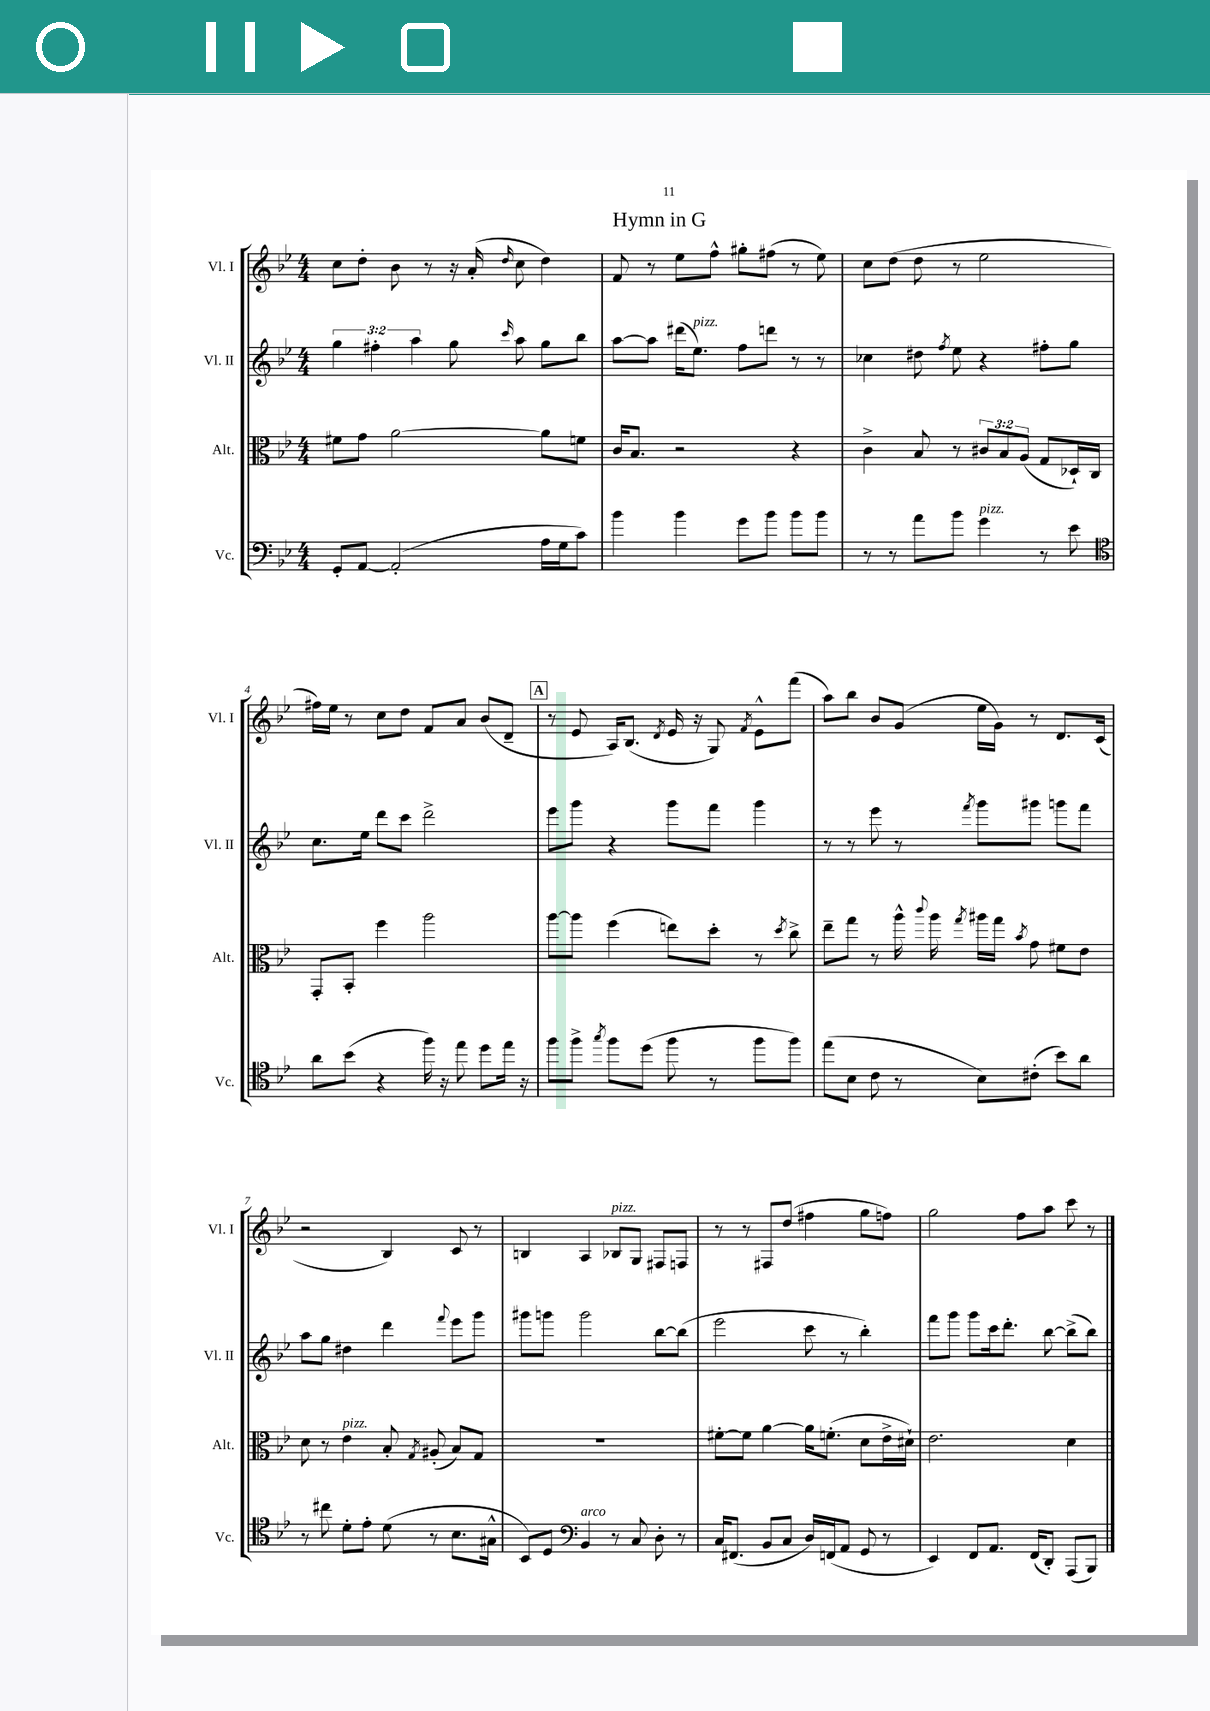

**kern	**kern	**kern	**kern
*staff4	*staff3	*staff2	*staff1
*clefF4	*clefC3	*clefG2	*clefG2
*k[b-e-]	*k[b-e-]	*k[b-e-]	*k[b-e-]
*M4/4	*M4/4	*M4/4	*M4/4
8GG'/L	8f#\L	6gg\	8cc\L
[8AA/J	8g\J	.	8dd'\J
.	.	6ff#'\	.
(2AA'/]	[2a\	.	8b-\
.	.	6aa\	.
.	.	.	8r
.	.	8gg\	16r
.	.	.	(16a'/
.	.	16qqccc/	16qqdd/
.	.	8aa\	8cc\
16A\LL	8a\]L	8gg\L	4dd\)
16G\J	.	.	.
8c\J)	8f\J	8bb-\J	.
=	=	=	=
4b-\	16c/LK	[8aa\L	8f/
.	8.B-/J	.	.
.	.	8aa\]J	8r
4b-\	2r	(16ddd#\LK	8ee-\L
.	.	8.ee-\J)	.
.	.	.	8ff^^\J
8g\L	.	8ff\L	8gg#'\L
8b-\J	.	8ddd\J	(8ff#\J
8b-\L	4r	8r	8r
8b-\J	.	8r	8ee-\)
=	=	=	=
8r	4c^\	4cc-\	8cc\L
8r	.	.	(8dd\J
8a\L	8B-/	8dd#\	8dd\
.	.	8qff/	.
8b-\J	8r	8ee-\	8r
4g\	12c#/L	4r	2ee-\
.	12B-/	.	.
.	(12A/J	.	.
8r	8G/L	8ff#'\L	.
8e-\	16D-`/L)	8gg\J	.
.	16C/JJ	.	.
=	=	=	=
*clefC4	*	*	*
8a\L	8GG'/L	8.cc\L	16ff#\LL)
.	.	.	16ee-\JJ
(8b-\J	8BB-'/J	.	8r
.	.	16ee-\Jk	.
4r	4ff\	8ddd\L	8cc\L
.	.	8ccc\J	8dd\J
16ff\)	2aa\	2ddd^\	8f/L
16r	.	.	.
8ee-\	.	.	8a/J
8dd\L	.	.	(8b-/L
16ee-\Jk	.	.	8d~/J
16r	.	.	.
=	=	=	=
8ff\L	[8aa\L	8eee-\L	8r
8ff^\J	8aa\]J	8ggg\J	8e-/
8qgg/	.	.	.
8ff\L	(4ff\	4r	16A/LK)
.	.	.	(8.B-/J
(8dd\J	.	.	.
.	.	.	8qd/
8ff\	8ee\L)	8ggg\L	16e-/
.	.	.	16r
8r	8dd'\J	8fff\J	8G/)
.	.	.	8qf/
8ff\L	8r	4ggg\	8e-^^\L
.	8qdd/	.	.
8ff\J)	8cc^\	.	(8fff\J
=	=	=	=
(8ee-\L	8ee-~\L	8r	8aa\L)
8B-\J	8gg\J	8r	8bb-\J
8c\	8r	8eee-\	8b-/L
8r	16aa^^\	8r	(8g/J
.	8qqccc/	.	.
.	16aa\	.	.
.	8qgg/	8qfff/	.
8B-\L)	16aa#\LL	8ggg\L	16ee-\LL
.	16gg\JJ	.	16g\JJ)
.	8qb-/	.	.
(8c#'\J	8g\	8ggg#\J	8r
8b-\L)	8f#\L	8ggg\L	8.d/L
8a\J	8e-\J	8fff\J	.
.	.	.	(16c/Jk
=	=	=	=
8r	8d\	8aa\L	2r
8cc#\	8r	8gg\J	.
8d'\L	4e-\	4dd#\	.
8e-'\J	.	.	.
(8d\	8B-'/	4ddd\	4B-/)
.	8qG/	.	.
8r	(8A#'/	.	.
.	.	8qqfff/	.
8.B-\L	8B-/L)	8eee-\L	8c/
.	8G/J	8ggg\J	8r
16G#^^\Jk	.	.	.
=	=	=	=
8BB-/L)	1r	8ggg#\L	4B/
8D/J	.	8ggg\J	.
*clefF4	*	*	*
4BB-/	.	2ggg\	4A/
8r	.	.	8B-/L
8C/	.	.	8G/J
8D'\	.	[8bb-\L	8F#/L
8r	.	(8bb-\]J	8F/J
=	=	=	=
16C/LK	[8f#'\L	2eee-\	8r
(8.FF#/J	.	.	.
.	8f#\]J	.	8r
8BB-/L	[4a\	.	8F#/L
8C/J	.	.	(8dd/J
16D/LL)	16a\]LK	8ccc\	4ff#\
(16FF/J	(8.f'\J	.	.
8AA/J	.	8r	.
8GG/	8d\L	4bb-'\)	8gg\L
8r	16e-^\L	.	8ff\J)
.	16d#`\JJ)	.	.
=	=	=	=
4EE-/)	2.e-\	8fff\L	2gg\
.	.	8ggg\J	.
8FF/L	.	8ggg\L	.
8.AA/J	.	16ccc\k	.
.	.	8.ddd'\J	.
.	.	.	8ff\L
(16FF/LK	.	.	.
8DD'/J)	.	[8bb-\	8aa\J
(8AAA/L	4d\	(8bb-^\]L	8ccc\
8BBB-/J)	.	8bb-\J)	8r
==	==	==	==
*-	*-	*-	*-
